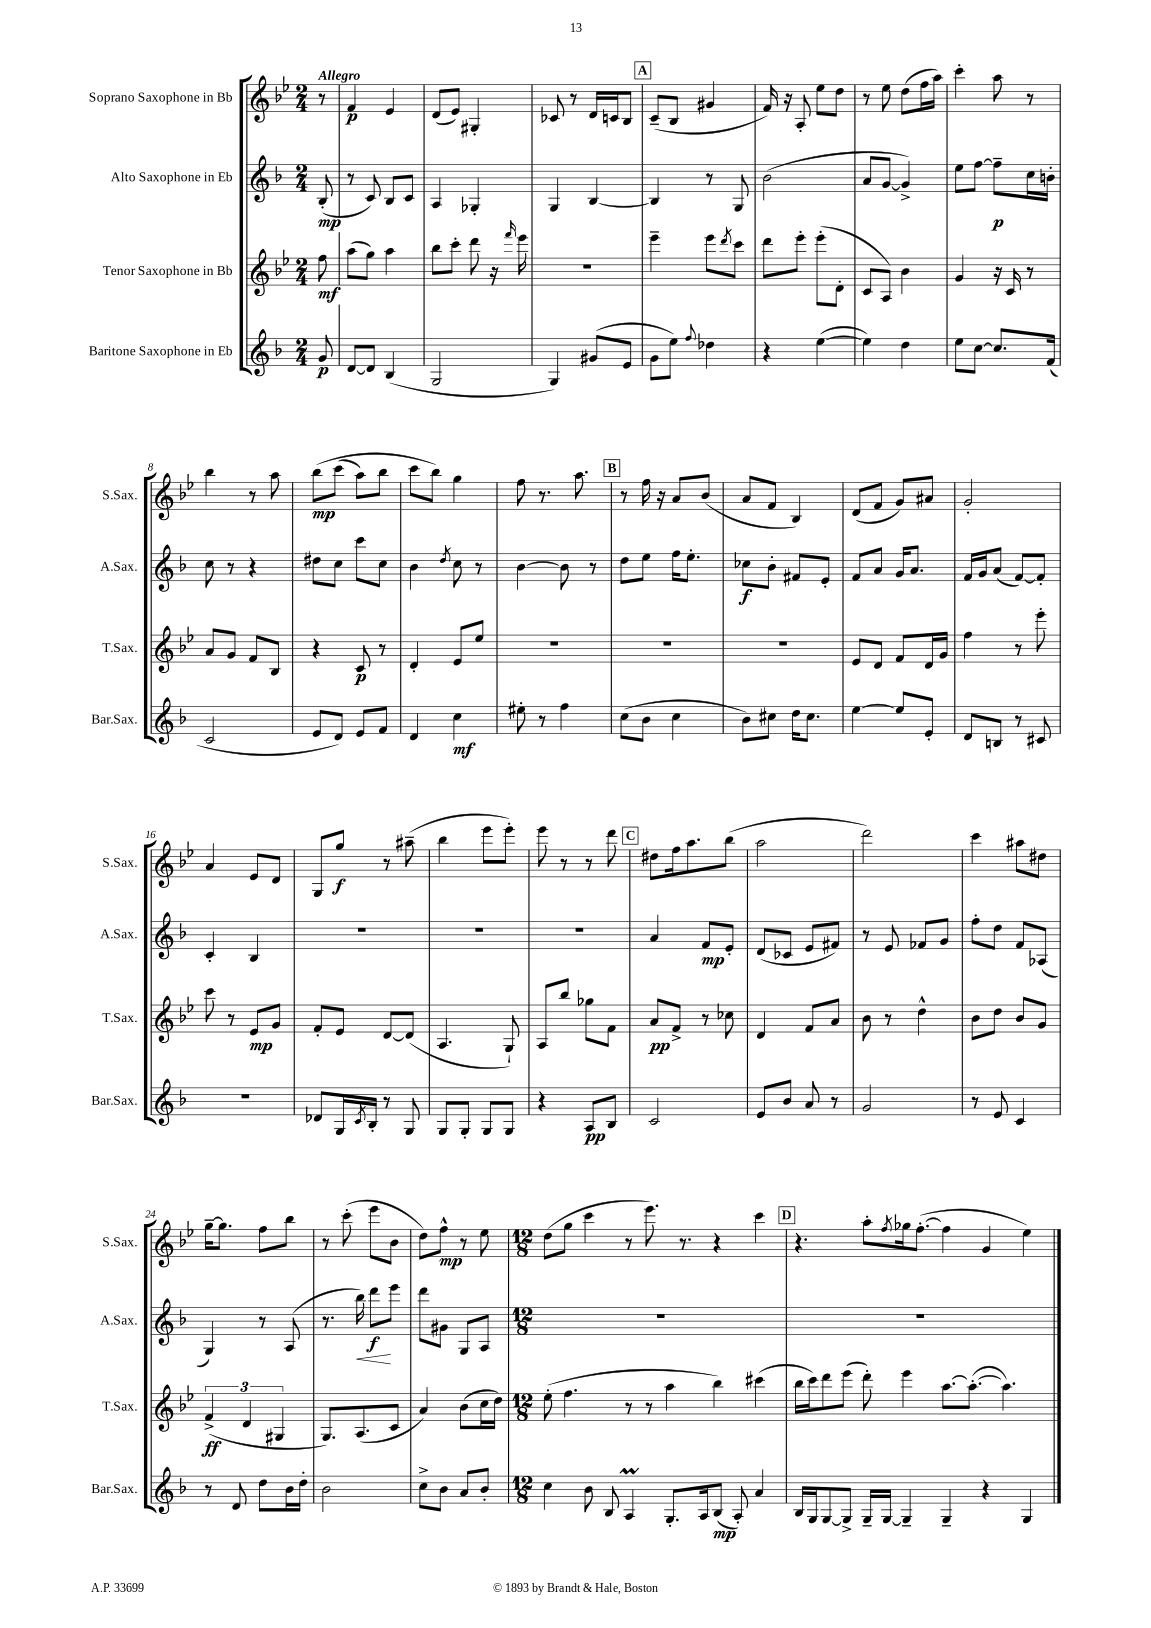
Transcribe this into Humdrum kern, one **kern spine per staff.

**kern	**kern	**kern	**kern
*staff4	*staff3	*staff2	*staff1
*clefG2	*clefG2	*clefG2	*clefG2
*k[b-]	*k[b-e-]	*k[b-]	*k[b-e-]
*M2/4	*M2/4	*M2/4	*M2/4
8g/	8ff\	(8B-'/	8r
=	=	=	=
[8d/L	(8aa\L	8r	4f/
8d/]J	8gg\J)	8c/)	.
(4B-/	4aa\	8B-/L	4e-/
.	.	8c/J	.
=	=	=	=
2G/	8bb-\L	4A/	(8d/L
.	8ccc'\J	.	8e-/J)
.	8ddd\	4G-'/	4G#'/
.	16r	.	.
.	16qqfff/	.	.
.	16eee-\	.	.
=	=	=	=
4G/)	2r	4G/	8c-/
.	.	.	8r
(8g#/L	.	[4B-/	16d/LL
.	.	.	16c/J
8e/J	.	.	8B-/J
=	=	=	=
8g\L	4eee-~\	4B-/]	(8c~/L
8ee\J)	.	.	8B-/J
8qqff/	.	.	.
4dd-\	8eee-\L	8r	4g#/
.	8qddd/	.	.
.	8ccc\J	8G/	.
=	=	=	=
4r	8ddd\L	(2b-\	16f/)
.	.	.	16r
.	8eee-'\J	.	8A'/
([4ee\	(8eee-'\L	.	8ee-\L
.	8d'\J	.	8dd\J
=	=	=	=
4ee\])	8c/L	8a/L	8r
.	8A/J)	[8g/J	8ee-\
4dd\	4b-\	4g^/])	(8dd\L
.	.	.	16ff\L
.	.	.	16aa\JJ)
=	=	=	=
8ee\L	4g/	8ee\L	4ccc'\
[8cc\J	.	[8ff\J	.
8.cc/]L	16r	8ff~\]L	8aa\
.	16c/	.	.
.	8r	16cc\L	8r
(16f/Jk	.	16b'\JJ	.
=	=	=	=
2c/	8a/L	8cc\	4bb-\
.	8g/J	8r	.
.	8f/L	4r	8r
.	8B-/J	.	8aa\
=	=	=	=
8e/L	4r	8dd#\L	&(8bb-\L
8d/J)	.	8cc\J	(8ccc\J
8e/L	8c/	8ccc\L	8aa\L)
8f/J	8r	8cc\J	8bb-\J
=	=	=	=
4d/	4d'/	4b-\	8ccc\L
.	.	.	8bb-\J&)
.	.	8qdd/	.
4cc\	8e-/L	8cc\	4gg\
.	8ee-/J	8r	.
=	=	=	=
8ee#'\	2r	[4b-\	8ff\
8r	.	.	8.r
4ff\	.	8b-\]	.
.	.	.	8.aa\
.	.	8r	.
=	=	=	=
(8cc\L	2r	8dd\L	8r
8b-\J	.	8ee\J	16ff\
.	.	.	16r
4cc\	.	16ff\LK	8a/L
.	.	8.ee'\J	.
.	.	.	(8b-/J
=	=	=	=
8b-\L)	2r	8cc-\L	8a/L
8cc#\J	.	8b-'\J	8f/J
16dd\LK	.	8f#/L	4B-/)
8.cc#\J	.	.	.
.	.	8e'/J	.
=	=	=	=
[4ee\	8e-/L	8f/L	(8d/L
.	8d/J	8a/J	8f/J
8ee/]L	8f/L	16g/LK	8g/L)
.	.	8.a/J	.
8e'/J	16d/L	.	8a#/J
.	16g/JJ	.	.
=	=	=	=
8d/L	4ff\	16f/LL	2g'/
.	.	16g/J	.
8B/J	.	(8a/J	.
8r	8r	[8f/L)	.
8c#/	8eee-'\	8f'/]J	.
=	=	=	=
2r	8ccc\	4c'/	4a/
.	8r	.	.
.	8e-/L	4B-/	8e-/L
.	8g/J	.	8d/J
=	=	=	=
8d-/L	8f'/L	2r	8G/L
16G/L	8e-/J	.	8gg/J
8qc/	.	.	.
16B-'/JJ	.	.	.
8r	[8d/L	.	8r
8G/	(8d/]J	.	(8aa#~\
=	=	=	=
8G/L	4.A/	2r	4bb-\
8G'/J	.	.	.
8G/L	.	.	8eee-\L
8G/J	8G`/)	.	8eee-'\J)
=	=	=	=
4r	8A/L	2r	8eee-\
.	8bb-/J	.	8r
8A/L	8gg-\L	.	8r
8B-/J	8f\J	.	8ddd\
=	=	=	=
2c/	8a/L	4a/	8dd#\L
.	8f^/J	.	16ff\k
.	.	.	8.aa\
.	8r	8f/L	.
.	8cc-\	8e'/J	(8bb-\J
=	=	=	=
8e/L	4d/	(8d/L	2aa\
8b-/J	.	8c-/J	.
8a/	8f/L	8e/L	.
8r	8a/J	8f#/J)	.
=	=	=	=
2g/	8b-\	8r	2ddd\)
.	8r	8e/	.
.	4dd^^\	8f-/L	.
.	.	8g/J	.
=	=	=	=
8r	8b-\L	8ff'\L	4ccc\
8e/	8dd\J	8dd\J	.
4c/	8b-/L	8f/L	8aa#\L
.	8g/J	(8A-/J	8dd#\J
=	=	=	=
8r	(6f^/	4G/)	[16gg~\LK
.	.	.	8.gg\]J
8d/	.	.	.
.	6d/	.	.
8dd\L	.	8r	8ff\L
.	6G#/	.	.
16b-\L	.	(8A/	8bb-\J
16dd'\JJ	.	.	.
=	=	=	=
2b-\	8.G/L)	8.r	8r
.	.	.	(8ccc'\
.	(8.A/	16bb-\)	.
.	.	8ddd\L	8eee-\L
.	8c/J	8eee\J	8b-\J
=	=	=	=
8cc^\L	4a/)	8ddd\L	8dd\L)
8b-\J	.	8g#\J	8ff^^\J
8a/L	(8b-\L	8G/L	8r
8b-'/J	16cc\L	8A/J	8ee-\
.	16dd\JJ)	.	.
=	=	=	=
*M12/8	*M12/8	*M12/8	*M12/8
4cc\	(8ee-'\	1.r	(8dd\L
.	4.ff\	.	8gg\J
8b-\	.	.	4ccc\
8B-/	.	.	.
4A/	8r	.	8r
.	8r	.	8.eee-\)
8.G'/L	4aa\	.	.
.	.	.	8.r
16A/k	.	.	.
(8B-/J	4bb-\)	.	4r
8A'/)	.	.	.
4a/	(4ccc#\	.	4ccc\
=	=	=	=
16B-/LL	16bb-\LL	1.r	4.r
16G/J	16ccc\J)	.	.
[8G/	8ddd\	.	.
8G^/]J	(8eee-\J	.	.
16G~/LL	8ddd'\)	.	8aa'\L
[16G/JJ	.	.	.
.	.	.	8qff/
4G~/]	4eee-\	.	16gg-\k
.	.	.	([8.ff'\J
4G~/	[8.aa\L	.	4ff\]
.	(8.aa'\_J	.	.
4r	.	.	4g/
.	4.aa\])	.	.
4G/	.	.	4ee-\)
==	==	==	==
*-	*-	*-	*-
